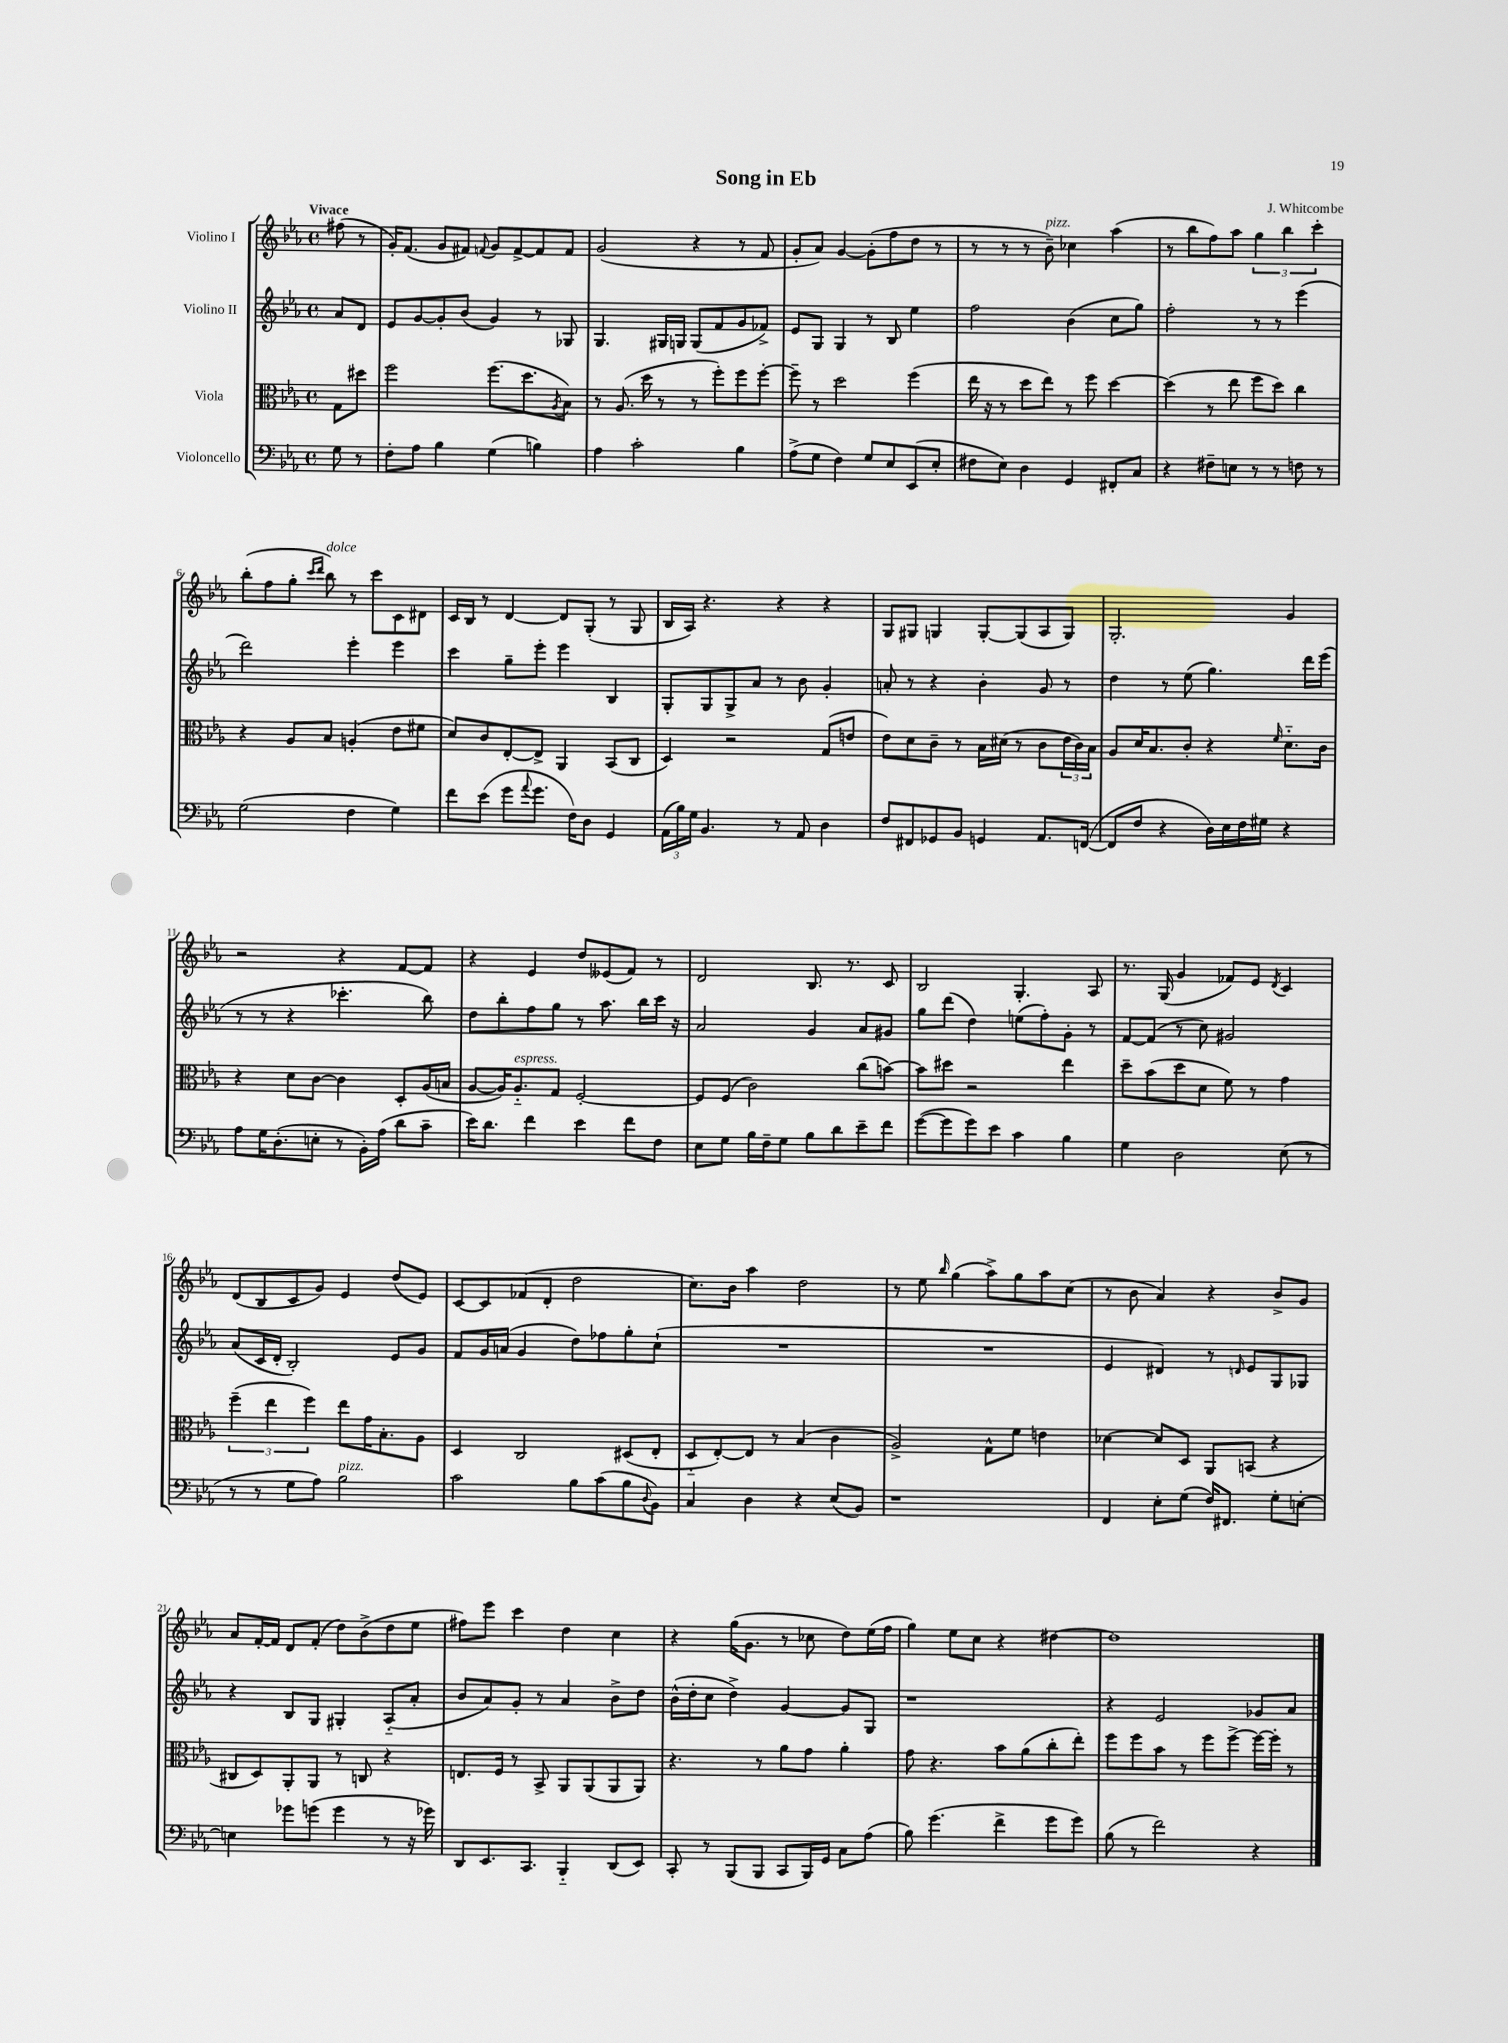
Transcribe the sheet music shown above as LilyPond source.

\header { title = "Song in Eb" composer = "J. Whitcombe" }
<<
\new StaffGroup <<
\new Staff = "s0" \with { instrumentName = "Violino I" } {
    \clef treble \key ees \major \defaultTimeSignature \time 4/4 \partial 4 \tempo "Vivace"
    fis''8( r8 |
    g'16-.) f'8.( g'8 fis'8) \appoggiatura { f'8 } g'8 f'8~-> f'8 f'8 |
    g'2( r4 r8 f'8 |
    g'8-. aes'8) g'4~ g'8-.( f''8 d''8 r8 |
    r8 r8 r8 bes'8--^\markup { \italic "pizz." }) ces''4 aes''4( |
    r8 bes''8 f''8) aes''8 \tuplet 3/2 { g''4 bes''4 c'''4-. } |
    bes''8-.( f''8 g''8-. \grace { c'''16 d'''16 } bes''8^\markup { \italic "dolce" }) r8 c'''8 c'8 dis'8 |
    c'16 bes16 r8 d'4~ d'8 g8-.( r8 g8 |
    bes16 aes16) r4. r4 r4 |
    g8 gis8 g4 g8~-. g8( aes8 g8) |
    g2.-. g'4 |
    r2 r4 f'8~ f'8 |
    r4 ees'4 d''8 eeses'8( f'8) r8 |
    d'2 bes8. r8. c'8 |
    bes2 g4.-. aes8 |
    r8. g16( g'4 fes'8) ees'8 \acciaccatura { d'8 } c'4 |
    d'8( bes8 c'8 g'8) ees'4 d''8( ees'8) |
    c'8~ c'8 fes'8( d'8-. d''2 |
    c''8.) bes'16 aes''4 d''2 |
    r8 ees''8 \grace { bes''16 } g''4( aes''8->) g''8 aes''8 c''8( |
    r8 bes'8 aes'4) r4 bes'8-> g'8 |
    aes'8 f'16~-. f'16 d'8 f'8-.( d''8) bes'8->( d''8 ees''8 |
    fis''8) ees'''8 c'''4 d''4 c''4 |
    r4 g''16( g'8. r8 ces''8 d''8) ees''16( f''16 |
    g''4) ees''8 c''8 r4 dis''4~ |
    dis''1 \bar "|." |
}
\new Staff = "s1" \with { instrumentName = "Violino II" } {
    \clef treble \key ees \major \defaultTimeSignature \time 4/4 \partial 4
    aes'8 d'8 |
    ees'8 g'8~ g'8-. bes'8( g'4) r8 ges8 |
    g4. gis16 g16 g8( f'8 g'8 fes'8->) |
    ees'8 g8 g4 r8 bes8 ees''4 |
    f''2 bes'4( c''8 g''8) |
    f''2-. r8 r8 ees'''4( |
    d'''2) ees'''4-. ees'''4 |
    c'''4 g''8-- ees'''8-. ees'''4 bes4 |
    g8-. g8 g8-> aes'8 r8 bes'8 g'4-. |
    a'8-. r8 r4 bes'4-. g'8 r8 |
    d''4 r8 ees''8( g''4.) d'''16 ees'''16( |
    r8 r8 r4 ces'''4.-. bes''8) |
    d''8 bes''8-. f''8 g''8 r8 aes''8. bes''16 c'''16 r16 |
    aes'2 g'4 aes'8 gis'8 |
    g''8 d'''8( d''4) e''8( f''8-.) g'8-. r8 |
    f'8~ f'8( r8 c''8) gis'2 |
    aes'8( c'16 d'16-. bes2-.) ees'8 g'8 |
    f'8 g'16 a'16( g'4 d''8) fes''8 g''8-. c''8-!( |
    R1 |
    R1 |
    ees'4 dis'4) r8 \grace { d'16 } ees'8 g8 ges8 |
    r4 bes8 g8 gis4-. aes8-_( aes'8-. |
    bes'8 aes'8) g'8-. r8 aes'4 bes'8-> d''8 |
    bes'16-^( d''16-. c''8 d''4->) g'4~ g'8 g8 |
    r1 |
    r4 ees'2 ges'8 aes'8 \bar "|." |
}
\new Staff = "s2" \with { instrumentName = "Viola" } {
    \clef alto \key ees \major \defaultTimeSignature \time 4/4 \partial 4
    g8 dis''8 |
    f''2 f''8.( d''8. \acciaccatura { aes8 } bes8) |
    r8 aes8.( d''16 r8 r8 f''8-.) f''8 f''8~-. |
    f''8-- r8 d''2 f''4( |
    ees''16 r16 r8 d''8 ees''8) r8 f''8 d''4~ |
    d''4( r8 ees''8 f''8 d''8) c''4 |
    r4 aes8 bes8 a4-.( ees'8 fis'8 |
    d'8) c'8 ees8~-. ees8-> aes,4 bes,8( c8 |
    d4) r2 g8( e'8 |
    ees'8) d'8 c'8-- r8 bes16 dis'16( r8 c'8 \tuplet 3/2 { ees'16 c'16) bes16 } |
    aes8 d'16 bes8. c'8-. r4 \grace { f'16 } d'8.-_ c'16 |
    r4 d'8 c'8~ c'4 d8-. aes16( b16 |
    aes8~ aes16) aes8.-_^\markup { \italic "espress." } g8 f2~-. |
    f8 f8( c'2) c''8( b'8~) |
    b'8 dis''8 r2 ees''4 |
    d''8-- bes'8( d''8 d'8 f'8) r8 g'4 |
    \tuplet 3/2 { f''4--( ees''4 f''4) } ees''8 g'16 bes8.-. aes8 |
    d4 c2 dis8( ees8-. |
    d8-_ ees8~-.) ees8 r8 bes4( c'4 |
    aes2->) g8-^ f'8 e'4 |
    des'4~ des'8 d8 aes,8 b,8( r4 |
    cis8 d8) aes,8-. aes,8 r8 c8 r4 |
    e8. f16 r8 bes,8-> aes,8 aes,8( aes,8 aes,8) |
    r4. r8 aes'8 g'8 aes'4-. |
    g'8 r4. bes'8 aes'8( c''8-. ees''8-.) |
    f''8 f''8 bes'8 r8 f''8 f''8~-> f''16~ f''16-. r8 \bar "|." |
}
\new Staff = "s3" \with { instrumentName = "Violoncello" } {
    \clef bass \key ees \major \defaultTimeSignature \time 4/4 \partial 4
    g8 r8 |
    f8-. aes8 bes4 g4( b4) |
    aes4 c'2-. bes4 |
    aes8->( g8 f4) g8 ees8 ees,8( ees8-. |
    fis8 ees8) d4 g,4 fis,8-. c8 |
    r4 fis8-- e8 r8 r8 f8 r8 |
    g2( f4 g4) |
    f'8 ees'8( g'8 \appoggiatura { aes'8 } g'8. f16) d8 g,4 |
    \tuplet 3/2 { aes,16( bes16) g16 } bes,4. r8 aes,8 d4 |
    f8 fis,8 ges,8 bes,8 g,4 aes,8. f,16~( |
    f,8 f8 r4 d16) ees16 f16 gis16 r4 |
    aes8 g16 d8.-.( e8-. r8 bes,16-.) aes16( d'8 c'8-- |
    ees'16) d'8. f'4 ees'4 f'8 f8 |
    ees8 g8 bes16 f16-- g8 bes8 d'8 ees'8-- f'8 |
    g'8~( g'8 g'8) ees'8 c'4 bes4 |
    g4 d2 ees8( r8 |
    r8 r8 g8 aes8) bes2^\markup { \italic "pizz." } |
    c'2 bes8 c'8( bes8 \appoggiatura { d8 } bes,8) |
    c4 d4 r4 ees8( bes,8) |
    r1 |
    f,4 ees8-. g8( f16) fis,8. g8-. e8~-. |
    e4 ges'8 g'8( g'4 r8 r16 ges'16) |
    d,8 ees,8. c,8. bes,,4-_ d,8( ees,8) |
    c,8-. r8 bes,,8( bes,,8 c,8 bes,,16) g,16 c8 aes8( |
    bes8) g'4.( f'4-> g'8 g'8) |
    bes8( r8 f'2) r4 \bar "|." |
}
>>
>>
